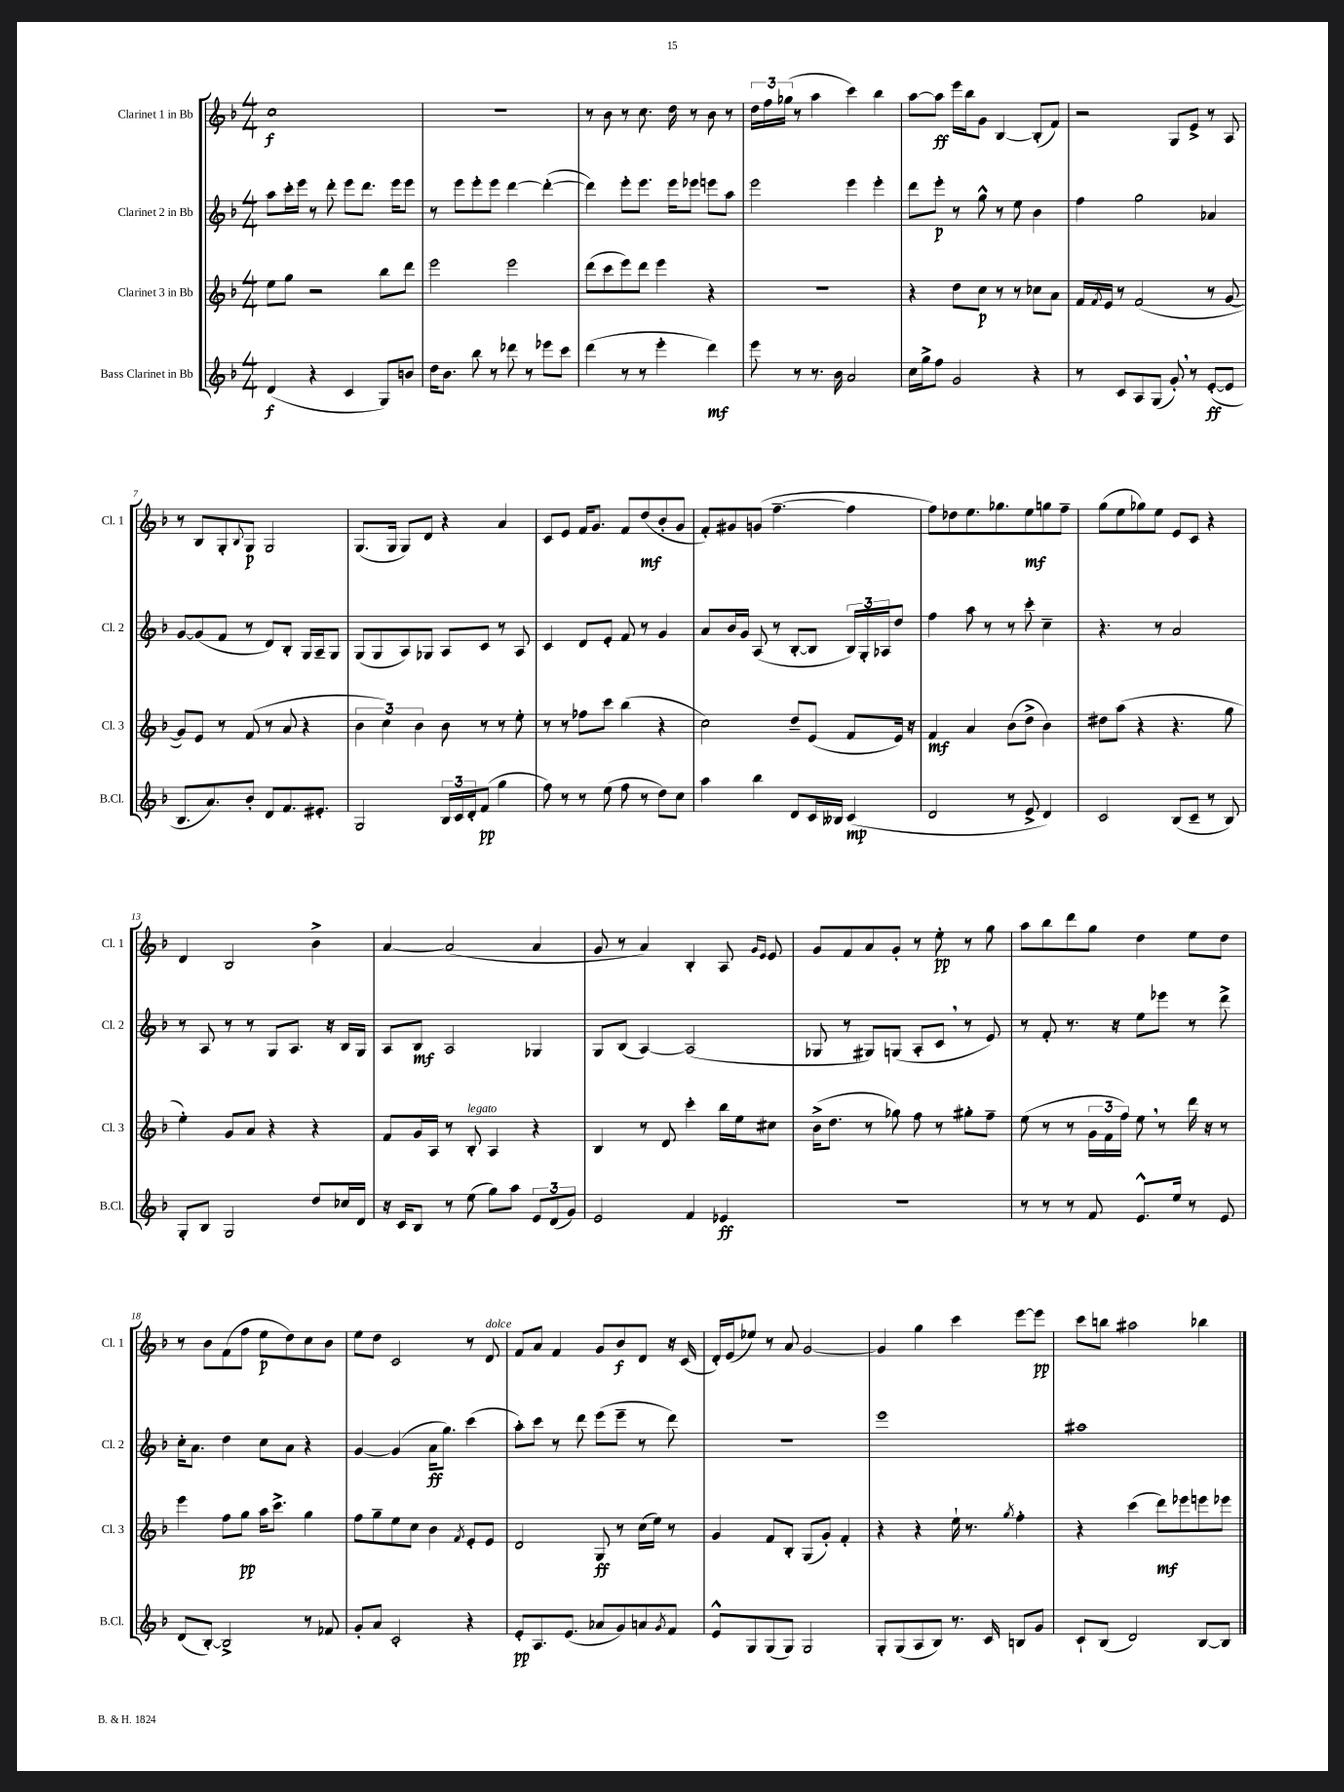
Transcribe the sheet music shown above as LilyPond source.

<<
\new StaffGroup <<
\new Staff = "s0" \with { instrumentName = "Clarinet 1 in Bb" shortInstrumentName = "Cl. 1" } {
    \clef treble \key f \major \numericTimeSignature \time 4/4
    c''1\f |
    R1 |
    r8 bes'8 r8 c''8. d''16 r8 bes'8 r8 |
    \tuplet 3/2 { d''16 f''16 ges''16( } r8 a''4 c'''4) bes''4 |
    a''8~ a''8\ff e'''16 bes''16 g'8 bes4~ bes8-.( f'8) |
    r2 g8 e'8-> r8 a8 |
    r8 bes8 g8-. \appoggiatura { bes8 } g8\p g2 |
    g8.( g16 g8) d'8 r4 a'4 |
    c'8 e'8 f'16 g'8. f'8 d''8\mf( bes'8-. g'8 |
    f'8-.) gis'8 g'8( f''4.~-- f''4 |
    f''8) des''8 e''8. ges''8. e''8\mf g''8 f''8-- |
    g''8( e''8 ges''8) e''8 e'8 c'8 r4 |
    d'4 bes2 bes'4-> |
    a'4~ a'2( a'4 |
    g'8 r8 a'4) bes4-. a8 \grace { g'16 e'16 } e'8 |
    g'8 f'8 a'8 g'8-. r8 e''8-.\pp r8 g''8 |
    a''8 bes''8 d'''8 g''8 d''4 e''8 d''8 |
    r8 bes'8 f'8( f''8 e''8\p d''8) c''8 bes'8 |
    e''8 d''8 c'2 r8 d'8^\markup { \italic "dolce" } |
    f'8 a'8 f'4 g'8 bes'8\f d'8 r16 c'16( |
    d'16-.) e'16( ees''8) r8 a'8 g'2~ |
    g'4 g''4 c'''4 e'''8~ e'''8\pp |
    c'''8 b''8 ais''2 bes''4 \bar "|." |
}
\new Staff = "s1" \with { instrumentName = "Clarinet 2 in Bb" shortInstrumentName = "Cl. 2" } {
    \clef treble \key f \major \numericTimeSignature \time 4/4
    a''8 c'''16-. e'''16 r8 d'''8-. e'''8 d'''8. e'''16 e'''8 |
    r8 e'''8 e'''8-. e'''8 d'''4~ d'''4~-.( |
    d'''4) e'''8-. e'''8. e'''16 ees'''8 e'''8 a''8 |
    e'''2 e'''4 e'''4-. |
    d'''8 e'''8-.\p r8 g''8-^ r8 e''8 bes'4 |
    f''4 g''2 aes'4 |
    g'8~ g'8( f'8 r8 d'8) bes8-. g16 a16-- g8 |
    g8( g8 a8) ges8 a8 c'8 r8 a8 |
    c'4 d'8 e'8-. f'8 r8 g'4 |
    a'8 bes'16 g'16 a8( r8 bes8~-. bes8 \tuplet 3/2 { bes16) g16-. aes16 } d''8 |
    f''4 a''8 r8 r8 c'''8-. c''4-- |
    r4. r8 a'2 |
    r8 a8 r8 r8 g8 a8. r16 bes16 g16 |
    a8 bes8\mf a2 ges4 |
    g8 bes8( a4~) a2( |
    ges8 r8 gis8) g8( a8-. c'8 \breathe r8 e'8) |
    r8 f'8-. r8. r16 e''8 ees'''8 r8 d'''8-> |
    c''16-. a'8. d''4 c''8 a'8 r4 |
    g'4~ g'4( a'16\ff g''8.) c'''4( |
    a''8-.) c'''8 r8 d'''8 e'''8( e'''8-- r8 d'''8) |
    R1 |
    e'''1 |
    ais''1 \bar "|." |
}
\new Staff = "s2" \with { instrumentName = "Clarinet 3 in Bb" shortInstrumentName = "Cl. 3" } {
    \clef treble \key f \major \numericTimeSignature \time 4/4
    e''8 g''8 r2 bes''8 d'''8 |
    e'''2 e'''2 |
    d'''8( c'''8 e'''8) d'''8 e'''4 r4 |
    R1 |
    r4 d''8 c''8\p r8 r8 ces''8 a'8 |
    f'16 \acciaccatura { f'8 } e'16 r8 f'2( r8 g'8~ |
    g'8) e'8 r8 f'8( r8 a'8 r4 |
    \tuplet 3/2 { bes'4 c''4) bes'4 } bes'8 r8 r8 e''8-. |
    r8 r8 fes''8 c'''8 bes''4( r4 |
    c''2) d''8-- e'8( f'8 e'16) r16 |
    f'4\mf a'4 bes'8( d''8-> bes'4) |
    dis''8 a''8( r4 r4. g''8 |
    e''4-.) g'8 a'8 r4 r4 |
    f'8 g'16 a16 r8 bes8-.^\markup { \italic "legato" } a4 r4 |
    bes4 r8 d'8 c'''4-. bes''16 e''16 cis''8 |
    bes'16->( d''8. r8 ges''8) f''8 r8 gis''8-. f''8-- |
    e''8( r8 r8 \tuplet 3/2 { g'16 f'16 f''16) } e''8 \breathe r8 d'''16 r16 r8 |
    e'''4 f''8 g''8\pp a''16 c'''8.-> g''4 |
    f''8 g''8-- e''8 c''8 bes'4 \acciaccatura { f'8 } e'8-. e'8 |
    d'2 g8\ff r8 c''16( e''16) r8 |
    g'4 f'8 bes8-. g8( g'8-.) f'4-. |
    r4 r4 e''16-! r8. \acciaccatura { g''8 } f''4-. |
    r4 c'''4( d'''8\mf) ees'''8 e'''8 ees'''8 \bar "|." |
}
\new Staff = "s3" \with { instrumentName = "Bass Clarinet in Bb" shortInstrumentName = "B.Cl." } {
    \clef treble \key f \major \numericTimeSignature \time 4/4
    d'4\f( r4 c'4 g8) b'8 |
    d''16 bes'8. bes''8 r8 des'''8 r8 ees'''8 c'''8 |
    d'''4( r8 r8 e'''4-. d'''4\mf) |
    e'''8 r8 r8. bes'16 a'2 |
    c''16 g''16-> f''8 g'2 r4 |
    r8 c'8 a8 g8( g'8-.) \breathe r8 e'8~-.\ff( e'8 |
    bes8. a'8.) bes'8-. d'8 f'8. eis'8.-. |
    g2 \tuplet 3/2 { bes16 c'16 d'16-. } f'8\pp( g''4 |
    f''8) r8 r8 e''8( f''8 r8 d''8) c''8 |
    a''4 bes''4 d'8 c'16 beses16 c'4\mp( |
    d'2 r8 e'8-> d'4) |
    c'2 bes8( c'8-- r8 bes8) |
    g8-. bes8 g2 d''8 ces''16 d'16 |
    r16 c'16 bes8 r8 e''8( g''8) a''8 \tuplet 3/2 { e'8 d'8( g'8) } |
    e'2 f'4 ees'4\ff |
    r1 |
    r8 r8 r8 f'8 e'8.-^ e''16 r8 e'8 |
    d'8( bes8~-.) bes2-> r8 fes'8 |
    g'8-. a'8 c'2-. r4 |
    e'8-.\pp a8. e'8.( aes'8 g'8) a'8 \acciaccatura { g'8 } f'8 |
    e'8-^ g8 g8( g8) g2 |
    g8-. g8( a8 bes8) r8. c'16 b8 g'8 |
    c'8-! bes8( d'2) bes8~ bes8 \bar "|." |
}
>>
>>
